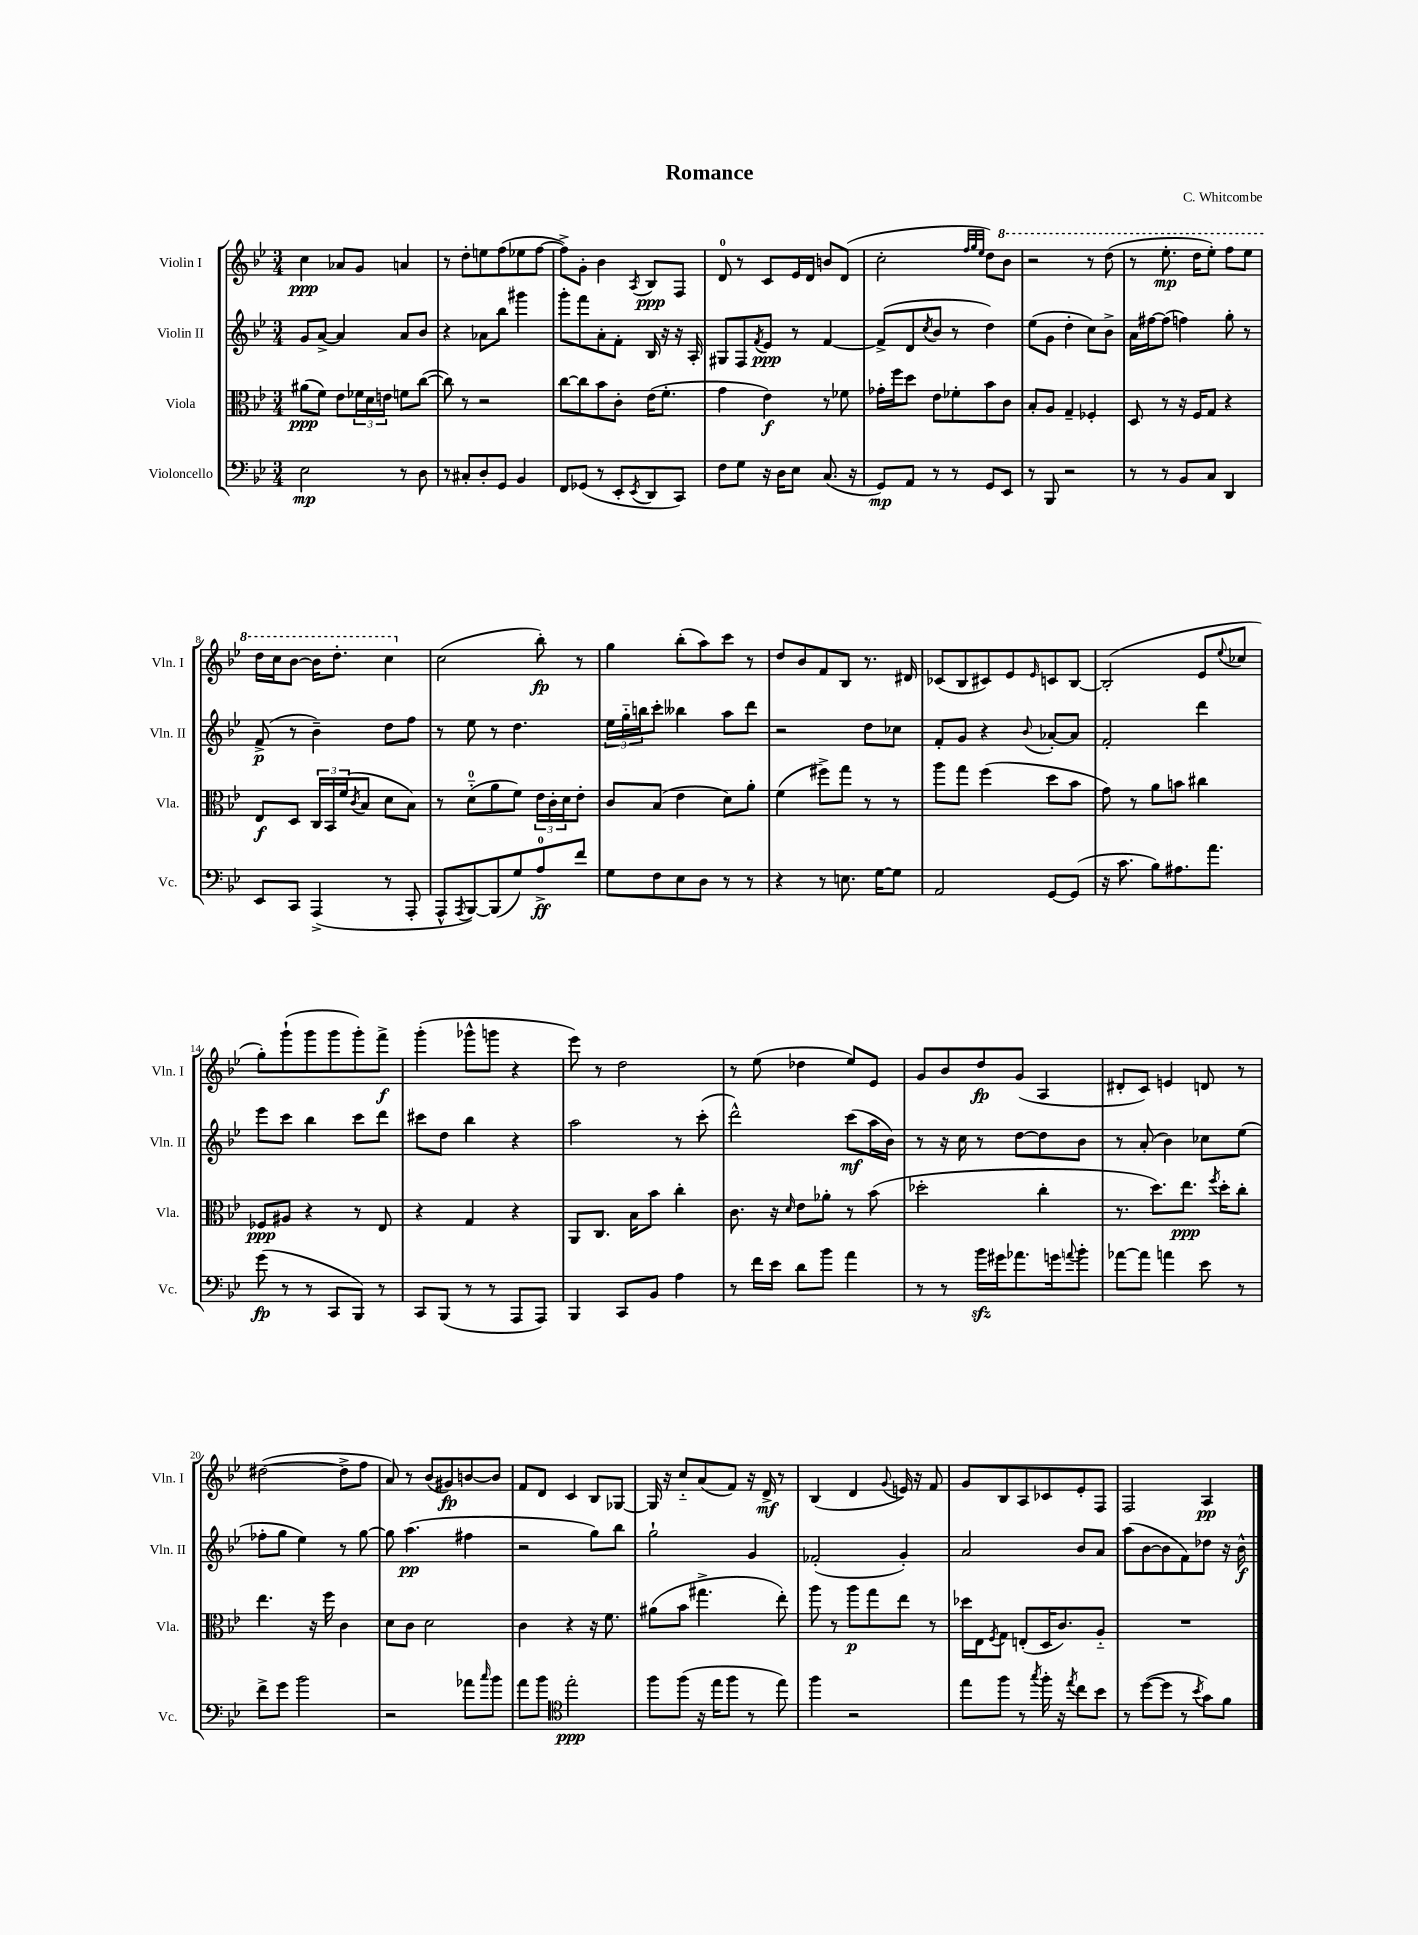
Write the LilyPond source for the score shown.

\header { title = "Romance" composer = "C. Whitcombe" }
<<
\new StaffGroup <<
\new Staff = "s0" \with { instrumentName = "Violin I" shortInstrumentName = "Vln. I" } {
    \clef treble \key bes \major \numericTimeSignature \time 3/4
    c''4\ppp aes'8 g'8 a'4 |
    r8 d''8-. e''8 f''8( ees''8 f''8~ |
    f''8->) g'8-. bes'4 \acciaccatura { a8 } bes8\ppp f8 |
    d'8-0 r8 c'8 ees'16 d'16 b'8 d'8( |
    c''2-. \grace { f''32 g''32 ees''32 } d''8) \ottava #1 bes''8 |
    r2 r8 d'''8( |
    r8 ees'''8.-.\mp d'''16 ees'''8-.) f'''8 ees'''8 |
    d'''16 c'''16 bes''8~ bes''16 d'''8.-. c'''4 \ottava #0 |
    c''2( bes''8-.\fp) r8 |
    g''4 bes''8-.( a''8) c'''8 r8 |
    d''8 bes'8 f'8 bes8 r8. dis'16 |
    ces'8( bes8 cis'8) ees'8 \grace { ees'16 } c'8 bes8~ |
    bes2-.( ees'8 \appoggiatura { ees''8 } ces''8 |
    g''8-.) g'''8-!( g'''8 g'''8 g'''8-.) f'''8->\f |
    g'''4-.( ges'''8-^ g'''8 r4 |
    ees'''8) r8 d''2 |
    r8 ees''8( des''4 ees''8) ees'8 |
    g'8 bes'8 d''8\fp g'8( a4 |
    dis'8-. c'8) e'4 d'8 r8 |
    dis''2~( dis''8-> f''8 |
    a'8) r8 bes'8( gis'8\fp) b'8~ b'8 |
    f'8 d'8 c'4 bes8 ges8~ |
    ges16 r16 c''8-_ a'8( f'8) r16 d'16->\mf r8 |
    bes4( d'4 \appoggiatura { g'8 } e'16) r16 f'8 |
    g'8 bes8 a8 ces'8 ees'8-. f8 |
    f2 a4\pp \bar "|." |
}
\new Staff = "s1" \with { instrumentName = "Violin II" shortInstrumentName = "Vln. II" } {
    \clef treble \key bes \major \numericTimeSignature \time 3/4
    g'8 a'8~-> a'4 a'8 bes'8 |
    r4 aes'8 bes''8 gis'''4 |
    g'''8-. f'''8 a'8-. f'8-. bes16 r16 r16 a16-. |
    gis8 f8 \acciaccatura { f'8 } ees'8\ppp r8 f'4~ |
    f'8->( d'8 \acciaccatura { c''8 } bes'8 r8 d''4) |
    ees''8( g'8 d''4-. c''8) bes'8-> |
    a'16 fis''16~ fis''8( f''4) g''8-. r8 |
    f'8->\p( r8 bes'4--) d''8 f''8 |
    r8 ees''8 r8 d''4. |
    \tuplet 3/2 { ees''16 g''16-_ b''16 } c'''8-. beses''4 a''8 d'''8 |
    r2 d''8 ces''8 |
    f'8-. g'8 r4 \appoggiatura { bes'8 } aes'8~-. aes'8 |
    f'2-. d'''4 |
    ees'''8 c'''8 bes''4 c'''8 d'''8 |
    cis'''8 d''8 bes''4 r4 |
    a''2 r8 c'''8-.( |
    d'''2-^) c'''8\mf( a''16 bes'16) |
    r8 r16 c''16 r8 d''8~ d''8 bes'8 |
    r8 a'8-.( bes'4) ces''8 ees''8( |
    fes''8-. g''8 ees''4) r8 g''8~ |
    g''8 a''4.\pp( fis''4 |
    r2 g''8) bes''8 |
    g''2-! g'4 |
    fes'2-.( g'4-.) |
    a'2 bes'8 a'8 |
    a''8( bes'8~ bes'8 f'8) des''8 r16 bes'16-^\f \bar "|." |
}
\new Staff = "s2" \with { instrumentName = "Viola" shortInstrumentName = "Vla." } {
    \clef alto \key bes \major \numericTimeSignature \time 3/4
    ais'8\ppp( f'8) ees'8 \tuplet 3/2 { fes'16 d'16 e'16 } f'8 c''8~( |
    c''8) r8 r2 |
    c''8~ c''8 bes'8 c'8-. ees'16( f'8.-. |
    g'4 ees'4\f) r8 fes'8 |
    ges'16-. f''16 d''8 ees'8 fes'8-. bes'8 c'8 |
    bes8-. a8 g4-- fes4-. |
    d8 r8 r16 f16 g8 r4 |
    ees8\f d8 \tuplet 3/2 { c16 bes,16 f'16( } \acciaccatura { c'8 } bes8 d'8 bes8) |
    r8 d'8-0-_( a'8 f'8) \tuplet 3/2 { ees'16 c'16-. d'16 } ees'8-. |
    c'8 bes8( ees'4 d'8) a'8-. |
    f'4( fis''8->) g''8 r8 r8 |
    a''8 g''8 f''4( d''8 bes'8 |
    g'8) r8 a'8 b'8 cis''4 |
    fes8\ppp ais8 r4 r8 ees8 |
    r4 g4 r4 |
    a,8 c8. bes16 bes'8 c''4-. |
    c'8. r16 \grace { d'16 } ees'8 aes'8-. r8 bes'8( |
    des''2-. c''4-. |
    r8. d''8.) ees''8.\ppp \acciaccatura { f''8 } d''16-. c''8-. |
    ees''4. r16 f''16 c'4 |
    d'8 c'8 d'2 |
    c'4 r4 r16 f'8. |
    ais'8( bes'8 gis''4.-> ees''8-.) |
    a''8 r8 a''8\p g''8 ees''8 r8 |
    des''16 ees16 \acciaccatura { f8 } g8 e8-.( d16 c'8.) a8-_ |
    R2. \bar "|." |
}
\new Staff = "s3" \with { instrumentName = "Violoncello" shortInstrumentName = "Vc." } {
    \clef bass \key bes \major \numericTimeSignature \time 3/4
    ees2\mp r8 d8 |
    r8 cis8-. d8-. g,8 bes,4 |
    f,8 ges,8( r8 ees,8-. \acciaccatura { ees,8 } d,8 c,8) |
    f8 g8 r16 d16 ees8 c8.( r16 |
    g,8\mp) a,8 r8 r8 g,8 ees,8 |
    r8 bes,,8 r2 |
    r8 r8 bes,8 c8 d,4 |
    ees,8 c,8 a,,4->( r8 a,,8-. |
    a,,8-^ \acciaccatura { a,,8 } bes,,8~) bes,,8( g8) a8-0->\ff f'8 |
    g8 f8 ees8 d8 r8 r8 |
    r4 r8 e8. g16~ g8 |
    a,2 g,8~ g,8( |
    r16 c'8. bes8) ais8. a'8. |
    g'8\fp( r8 r8 c,8 bes,,8) r8 |
    c,8 bes,,8( r8 r8 a,,8 a,,8) |
    bes,,4 c,8 bes,8 a4 |
    r8 f'16 ees'16 d'8 bes'8 a'4 |
    r8 r8 bes'16\sfz gis'16 aes'8. g'16 \appoggiatura { a'8 } bes'8-. |
    aes'8~ aes'8 a'4 ees'8 r8 |
    f'8-> g'8 bes'2 |
    r2 aes'8 \grace { c''16 } bes'8 |
    a'8 bes'8 \clef tenor ees''2-.\ppp |
    f''8 f''8( r16 ees''16 f''8 r8 ees''8) |
    f''4 r2 |
    ees''8 f''8 r8 \acciaccatura { g''8 } f''16-. r16 \acciaccatura { ees''8 } c''8 bes'8 |
    r8 d''8~( d''8 r8 \acciaccatura { bes'8 } g'8) f'8 \bar "|." |
}
>>
>>
